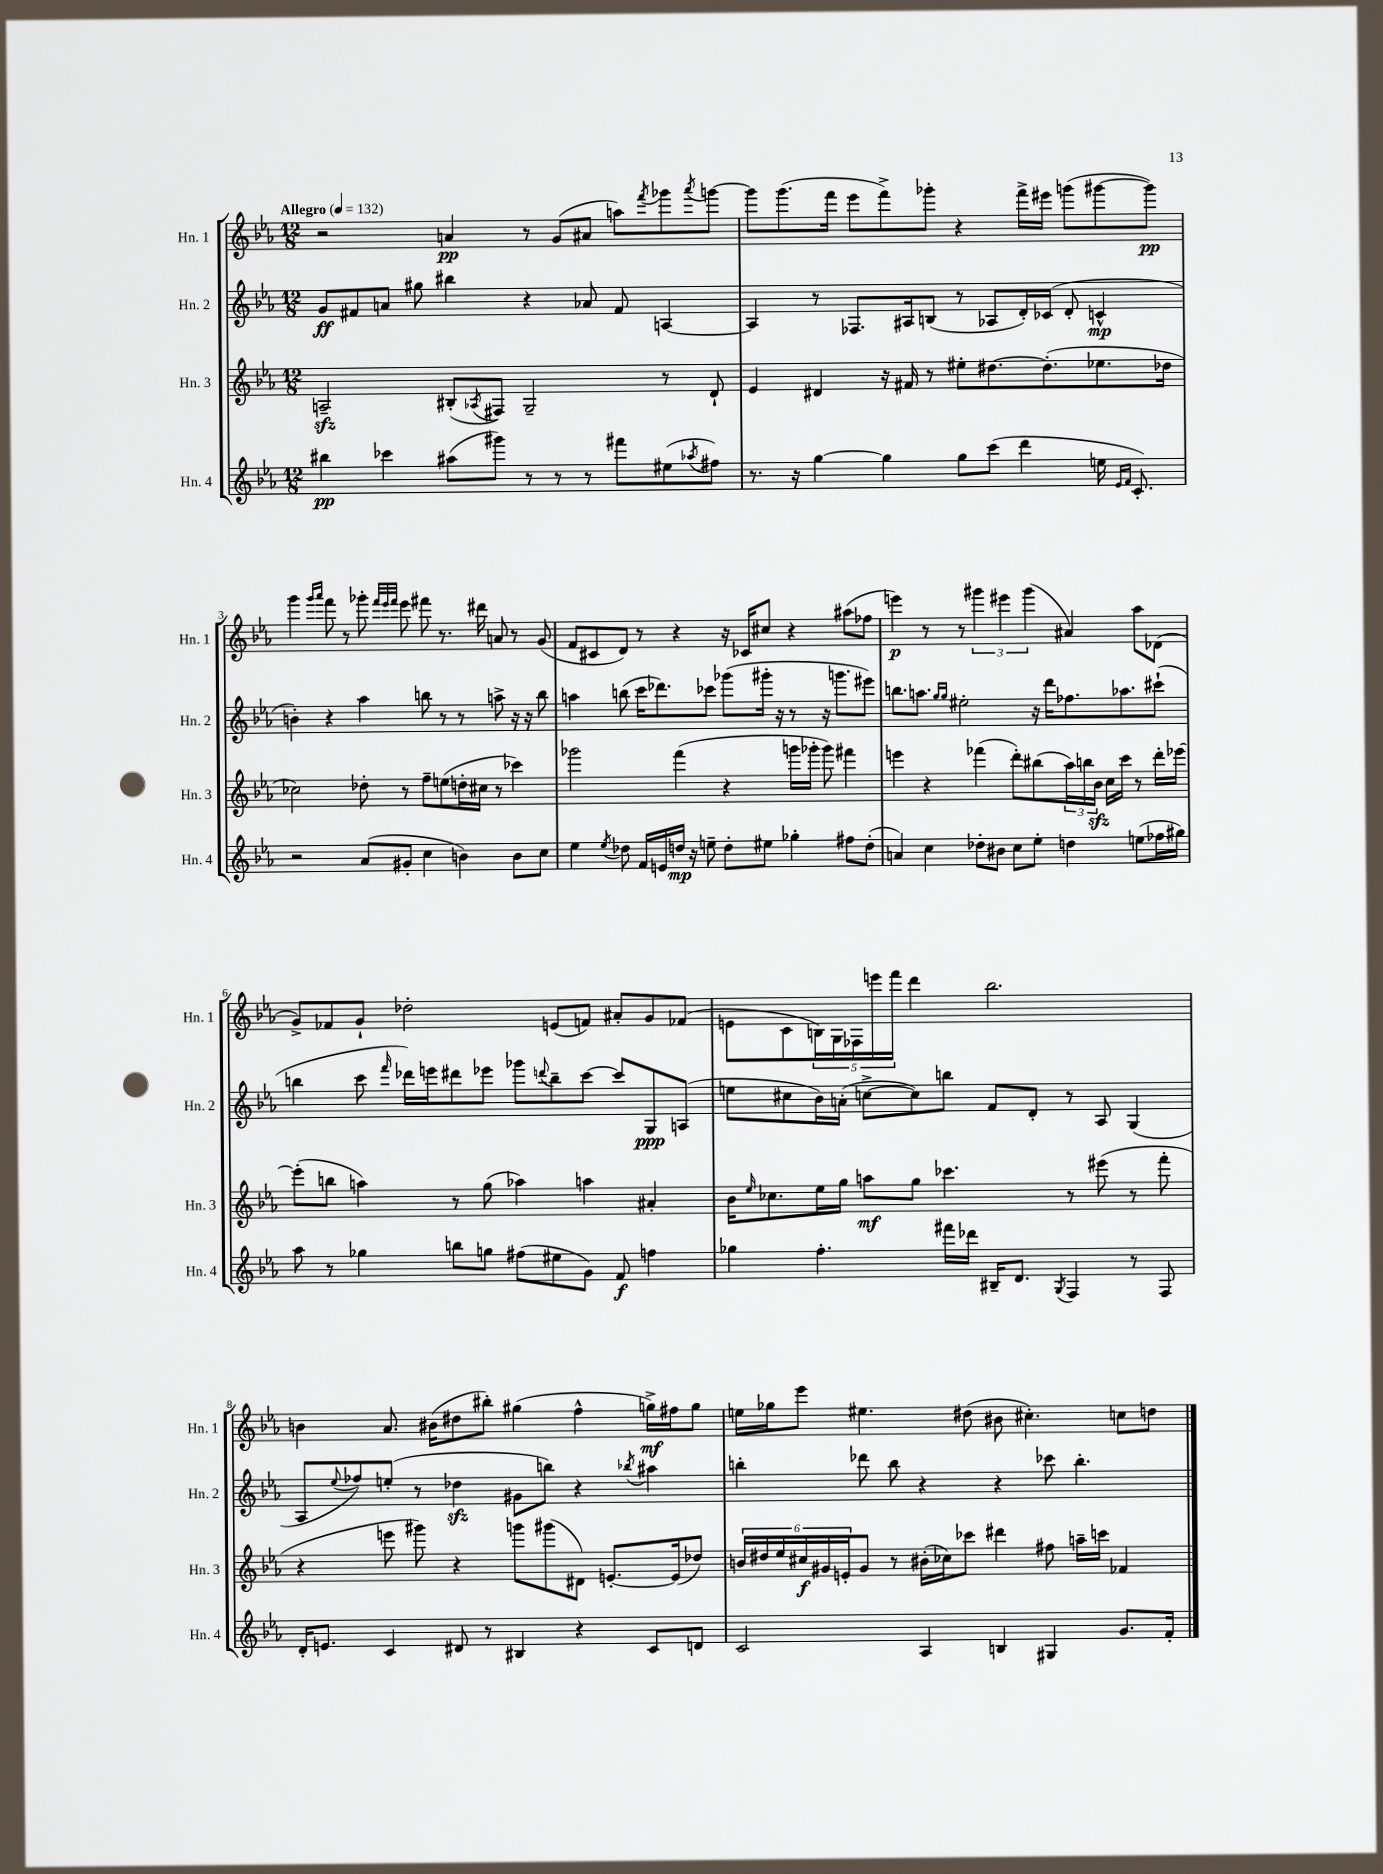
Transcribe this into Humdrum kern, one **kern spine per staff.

**kern	**kern	**kern	**kern
*staff4	*staff3	*staff2	*staff1
*clefG2	*clefG2	*clefG2	*clefG2
*k[b-e-a-]	*k[b-e-a-]	*k[b-e-a-]	*k[b-e-a-]
*M12/8	*M12/8	*M12/8	*M12/8
*MM132	*MM132	*MM132	*MM132
4bb#\	2A~/	8g/L	2r
.	.	8f#/	.
4ccc-\	.	8a/J	.
.	.	8gg#\	.
(8aa#\L	(8B#'/L	4bb#\	4a/
.	8qA-/	.	.
8ggg#\J)	8F#/J)	.	.
8r	2G~/	4r	8r
8r	.	.	(8g/L
8r	.	8a-/	8a#/J
8fff#\L	.	8f#/	8aa\L)
.	.	.	8qfff/
(8ee#\	8r	[4A/	8ggg-\
8qaa-/	.	.	8qaaa-/
8ff#\J)	8d`/	.	[8ggg\J
=	=	=	=
8.r	4e-/	4A/]	8ggg\]L
.	.	.	(8.ggg\
16r	.	.	.
[4gg\	4d#/	8r	.
.	.	.	16fff\Jk
.	.	8.F-/L	8eee-\L
4gg\]	16r	.	8fff^\)
.	16f#/	16A#/k	.
.	8r	(8B/J	8ggg-'\J
8gg\L	8ee#'\L	8r	4r
(8ccc\J	[8.dd#\	8A-/L	.
4ddd\	.	16d'/L)	16fff^\LL
.	(8.dd#'\]	(16c-/JJ	16eee#\JJ
.	.	8d'/	(8ggg\L
16ee\	8.ee-\	4c^^/	[8ggg#\
16qqe-/LL	.	.	.
16qqf/JJ	.	.	.
8.c'/)	.	.	.
.	.	.	8ggg#\]J)
.	16dd-\Jk	.	.
=	=	=	=
2r	2cc-\)	4b'\)	4ggg\
.	.	.	16qqggg/LL
.	.	.	16qqaaa-/JJ
.	.	4r	8fff\
.	.	.	8r
(8a-/L	8dd-'\	4aa-\	8ggg-'\
.	.	.	32qqfff/LLL
.	.	.	32qqeee-/
.	.	.	32qqfff/JJJ
8g#'/J	8r	.	8eee-\
4cc\	8ff~\L	8bb\	8fff#\
.	(8ee\	8r	8.r
4b\)	16dd'\L	8r	.
.	16cc#\JJ	.	16ddd#\
.	8r	8aa^\	8a/
8b\L	4ccc-\)	16r	8r
.	.	16r	.
8cc\J	.	8bb\	(8g/
=	=	=	=
4ee-\	2ggg-\	4aa\	8f/L
.	.	.	8c#/
8qee-/	.	.	.
8dd-\	.	(8bb\	8d/J)
16f/LL	.	16ccc\LK	8r
16e/	.	8.ddd-\)	.
16dd/JJ	(4fff\	.	4r
16r	.	.	.
8ee~\	.	8ccc-\J	.
8dd'\L	4r	(8ggg-\L	16r
.	.	.	16c-/LK
8ee#\J	.	16ggg#'\Jk	8cc#/J
.	.	16r	.
4gg-'\	16ggg\LL	8r	4r
.	16ggg-'\JJ	.	.
.	8ggg-\)	16r	.
.	.	8.ggg\L	.
8ff#\L	4fff#\	.	(8aa#\L
(8dd'\J	.	8eee#\J)	8ff-\J
=	=	=	=
4a/)	4eee\	8.bb\L	4eee\)
.	.	8.aa\J	.
4cc\	4r	.	8r
.	.	16qqgg/LL	.
.	.	16qqgg/JJ	.
.	.	2ee#'\	8r
8dd-'\L	(4fff-\	.	6ggg#\
8b#\J	.	.	.
.	.	.	6eee#\
8cc\L	8ddd'\L)	.	.
.	.	.	(6ggg#\
8ee-'\J	(8bb#\	16r	.
.	.	16ddd\LK	.
4dd\	24aa-\L)	8.ff-\	4a#/)
.	24bb\	.	.
.	24b-\JJ	.	.
.	16cc\LL	.	.
.	16ccc\JJ	8.aa-\	.
(8ee\L	8r	.	8aa-\L
16ff-\L	16ddd'\LL	(8ccc#`\J	(8d-\J
16gg#\JJ)	[16eee-\JJ	.	.
=	=	=	=
8aa-\	(8eee-'\]L	4bb\	8g^/L)
8r	8bb\J	.	8f-/
4gg-\	4aa\)	8ccc\	8g`/J
.	.	16qqfff/	.
.	.	16ddd-\LL)	2dd-'\
.	.	16eee\J	.
8bb\L	8r	8ddd#\	.
8gg\J	(8gg\	8eee-\J	.
(8ff#\L	4aa-\)	8ggg-\L	.
.	.	8qqddd/	.
8ee#\	.	8bb~\	(8e/L
8g\J)	4aa\	[8ccc\J	8f/J)
8f/	.	8ccc/]L	8a#'/L
4ff\	4a#'/	8G/	8g/
.	.	(8A/J	(8f-/J
=	=	=	=
4gg-\	16b-\LK	8ee\L	8e\L
.	16qqee-/	.	.
.	8.cc-\	.	.
.	.	8cc#\	8c\
4.ff'\	16ee-\L	16b-\L)	20B\L)
.	.	.	20G\
.	16gg\JJ	(16a'\JJ	.
.	.	.	20F-\
.	8aa\L	[8cc^\L	.
.	.	.	20eee\
.	.	.	20fff\JJ
.	8gg\J	8cc\])	4ddd\
16fff#\LL	4.ccc-\	8bb\J	.
16ddd-\JJ	.	.	.
16B#~/LK	.	8f/L	2.bb-\
8.d/J	.	.	.
.	.	8d'/J	.
8qG/	.	.	.
4F/	8r	8r	.
.	(8eee#\	8A-/	.
8r	8r	(4G/	.
8F/	8fff'\	.	.
=	=	=	=
16d'/LK	4r	8A-/L	4b\
8.e/J	.	.	.
.	.	8qqee-/	.
.	.	8ff-/)	.
4c/	8eee\	(8ee'/J	8.a-/
.	8ggg#\)	8r	.
.	.	.	(16b#\LK
8d#/	4r	4dd-\	8dd#\
8r	.	.	8bb#'\J)
4B#/	8ggg\L	8g#\L	(4gg#\
.	(8ggg#\	8bb\J)	.
4r	8d#\J)	4r	4ff^^\
.	[8.e'/L	.	.
.	.	8qbb-/	.
8c/L	.	4aa#\	16gg^\LL)
.	(16e/]k	.	16ff#\J
8d/J	8dd-/J)	.	8gg\J
=	=	=	=
2c/	24b/LL	4bb'\	16ee\LL
.	24dd#/	.	.
.	.	.	16gg-\J
.	24ee-/	.	.
.	24cc#/	.	8eee-\J
.	24g#/	.	.
.	24e'/J	.	.
.	8g#/J	8ddd-\	4.ee#\
.	8r	8bb\	.
4A-/	(16b#'\LL	4r	.
.	16cc-\J)	.	.
.	8ccc-\J	.	(8dd#\
4B/	4ddd#\	4r	8b#\
.	.	.	4.cc#'\)
4G#/	8ff#\	8ccc-\	.
.	16aa~\LL	4.bb'\	.
.	16ccc\JJ	.	.
8.g/L	4f-/	.	8cc\L
.	.	.	8dd\J
16f'/Jk	.	.	.
==	==	==	==
*-	*-	*-	*-
